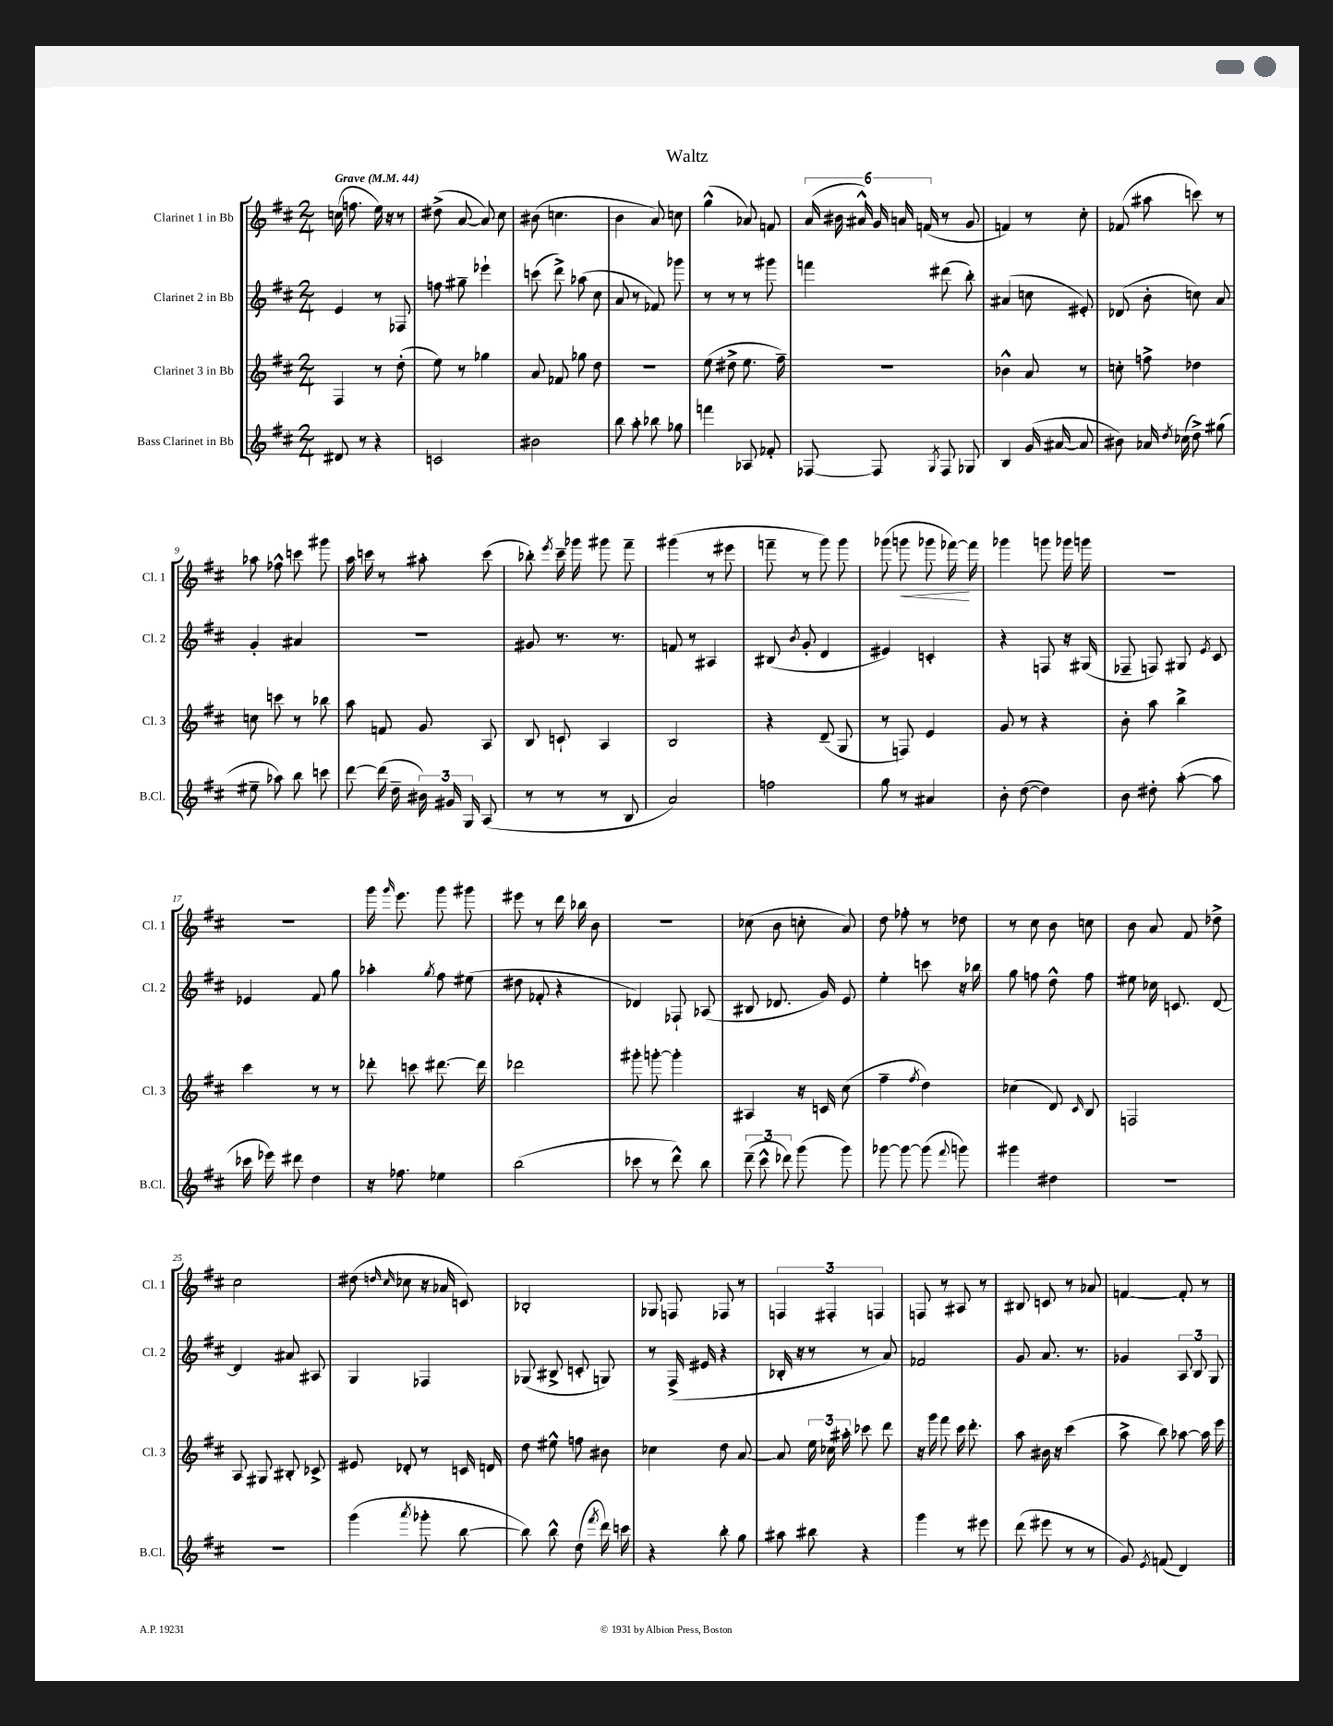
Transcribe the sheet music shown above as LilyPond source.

\header { title = "Waltz" }
<<
\new StaffGroup <<
\new Staff = "s0" \with { instrumentName = "Clarinet 1 in Bb" shortInstrumentName = "Cl. 1" } {
    \clef treble \key d \major \numericTimeSignature \time 2/4 \tempo "Grave" 4 = 44
    \autoBeamOff c''16( f''8. e''16) r16 r8 |
    dis''8->( a'8~ a'8) cis''8 |
    bis'8( c''4. |
    b'4 a'8) c''8 |
    g''4-^( aes'8) f'8 |
    \tuplet 6/4 { a'16( bis'16 ais'16-^) g'16 a'16 f'16( } r8 g'8 |
    f'4) r8 cis''8-. |
    fes'8( ais''8 c'''8) r8 |
    aes''8 fes''8-^ c'''8 gis'''8 |
    a''16 c'''16 r8 ais''8-. c'''8( |
    bes''8-.) \acciaccatura { e'''8 } cis'''16-- ges'''16 gis'''8 fis'''8-- |
    gis'''4( r8 eis'''8 |
    f'''8-- r8 g'''8) g'''8 |
    ges'''8( g'''8\< ges'''8 fes'''16~\!) fes'''16 |
    ges'''4 g'''8 ges'''16 g'''16 |
    r2 |
    r2 |
    g'''16 \grace { g'''16 } e'''8. g'''8 gis'''8 |
    eis'''8 r8 d'''16 bes''16 b'8 |
    R2 |
    ces''8( b'8 c''8-. a'8) |
    d''8 fes''8-. r8 des''8 |
    r8 cis''8 b'8 c''8 |
    b'8 a'8 fis'8 des''8-> |
    cis''2 |
    dis''8( \grace { d''16 cis''16 } ces''8 r16 aes'16 c'8) |
    bes2-. |
    ges8 f8 fes8 r8 |
    \tuplet 3/2 { f4 fis4-. f4 } |
    f8 r8 ais8 r8 |
    bis8 c'8 r8 aes'8 |
    f'4~ f'8-. r8 \bar "|." |
}
\new Staff = "s1" \with { instrumentName = "Clarinet 2 in Bb" shortInstrumentName = "Cl. 2" } {
    \clef treble \key d \major \numericTimeSignature \time 2/4
    \autoBeamOff e'4 r8 fes8 |
    f''8 gis''8-- ees'''4-! |
    c'''8( d'''8->) aes''8( cis''8 |
    a'8 r8 fes'8) ges'''8 |
    r8 r8 r8 gis'''8 |
    f'''4 dis'''8( b''8-.) |
    ais'4( c''8 eis'8-.) |
    des'8( b'8-. c''8) a'8 |
    g'4-. ais'4 |
    r2 |
    gis'8 r8. r8. |
    f'8 r8 ais4 |
    bis8( \acciaccatura { b'8 } g'8-. d'4 |
    eis'4) c'4-. |
    r4 f8 r16 gis16( |
    fes8-- f8) gis8 \acciaccatura { e'8 } cis'8 |
    ees'4 fis'8 g''8 |
    aes''4-. \acciaccatura { g''8 } fis''8 eis''8( |
    dis''8 fes'8-. r4 |
    des'4) fes8-! aes8( |
    bis8 des'8. g'16) e'8 |
    e''4-. c'''8 r16 bes''16 |
    g''8 f''8 d''8-^ f''8 |
    eis''8 ces''16 c'8. d'8~ |
    d'4 ais'8 ais8 |
    g4 fes4 |
    ges8( bis8-> c'8-. g8) |
    r8 fis16->( eis'16 r4 |
    bes16-. r16 r8 r8 a'8) |
    fes'2 |
    g'8 a'8. r8. |
    ges'4 \tuplet 3/2 { a8 b8 g8 } \bar "|." |
}
\new Staff = "s2" \with { instrumentName = "Clarinet 3 in Bb" shortInstrumentName = "Cl. 3" } {
    \clef treble \key d \major \numericTimeSignature \time 2/4
    \autoBeamOff fis4 r8 d''8-.( |
    e''8) r8 ges''4 |
    a'8 fes'8 ges''8 d''8 |
    R2 |
    e''8( dis''8-> e''8. fis''16--) |
    R2 |
    bes'4-^ a'8 r8 |
    c''8-. f''8-> des''4 |
    c''8 c'''8 r8 bes''8 |
    a''8 f'8 g'8 a8 |
    b8 c'8-! a4 |
    b2 |
    r4 d'8--( g8 |
    r8 f8) e'4 |
    g'8 r8 r4 |
    b'8-. a''8 b''4-> |
    cis'''4 r8 r8 |
    des'''8-. c'''8 dis'''8.~ dis'''16 |
    des'''2 |
    gis'''8-. g'''8~-. g'''4-. |
    ais4 r16 c'16 cis''8( |
    fis''4-- \acciaccatura { fis''8 } d''4) |
    ces''4( d'8) \grace { cis'16 } b8 |
    f2 |
    a8 gis8 bis8-. ces'8-> |
    eis'8 des'8-. r8 c'16 d'16 |
    d''8 eis''8-^ f''8 bis'8 |
    ces''4 d''8 a'8~ |
    a'8 \tuplet 3/2 { e''16 ces''16 ais''16-. } ces'''8 d'''8 |
    r16 g'''16 fis'''8 cis'''16 d'''8.-. |
    a''8 bis'16 r16 cis'''4( |
    a''8-> b''8) aes''8~ aes''16 e'''16 \bar "|." |
}
\new Staff = "s3" \with { instrumentName = "Bass Clarinet in Bb" shortInstrumentName = "B.Cl." } {
    \clef treble \key d \major \numericTimeSignature \time 2/4
    \autoBeamOff dis'8 r8 r4 |
    c'2 |
    bis'2 |
    b''8 a''8-. bes''8 ges''8 |
    f'''4 aes8 fes'8-. |
    fes8~ fes8 \acciaccatura { g8 } fes8 ges8 |
    b4 g'16( ais'16~ ais'8 |
    bis'8) aes'16 \acciaccatura { d''8 } ces''16( d''8->) gis''8( |
    eis''8-- aes''8) b''8 c'''8 |
    d'''8~ d'''16( d''16-- \tuplet 3/2 { bis'16) gis'16 g16 } a8( |
    r8 r8 r8 b8 |
    a'2) |
    f''2 |
    g''8 r8 ais'4 |
    b'8-. d''8~( d''4) |
    b'8 dis''8-. a''8~-.( a''8 |
    ces'''16 ees'''16) dis'''8 d''4 |
    r16 fes''8. ees''4 |
    b''2( |
    ces'''8 r8 d'''8-^) b''8 |
    \tuplet 3/2 { d'''8--( cis'''8-^ des'''8) } g'''8( g'''8) |
    ges'''8~ ges'''8~ ges'''8( \appoggiatura { fis'''8 } g'''8) |
    gis'''4 dis''4 |
    R2 |
    R2 |
    g'''4( \acciaccatura { a'''8 } ges'''8-. b''8~ |
    b''8) b''8-^ d''8( \acciaccatura { fis'''8 } d'''16) c'''16 |
    r4 b''8-. g''8 |
    ais''8 bis''8 r4 |
    g'''4 r8 eis'''8 |
    d'''8( eis'''8 r8 r8 |
    g'8) \acciaccatura { e'8 } f'8( d'4) \bar "|." |
}
>>
>>
